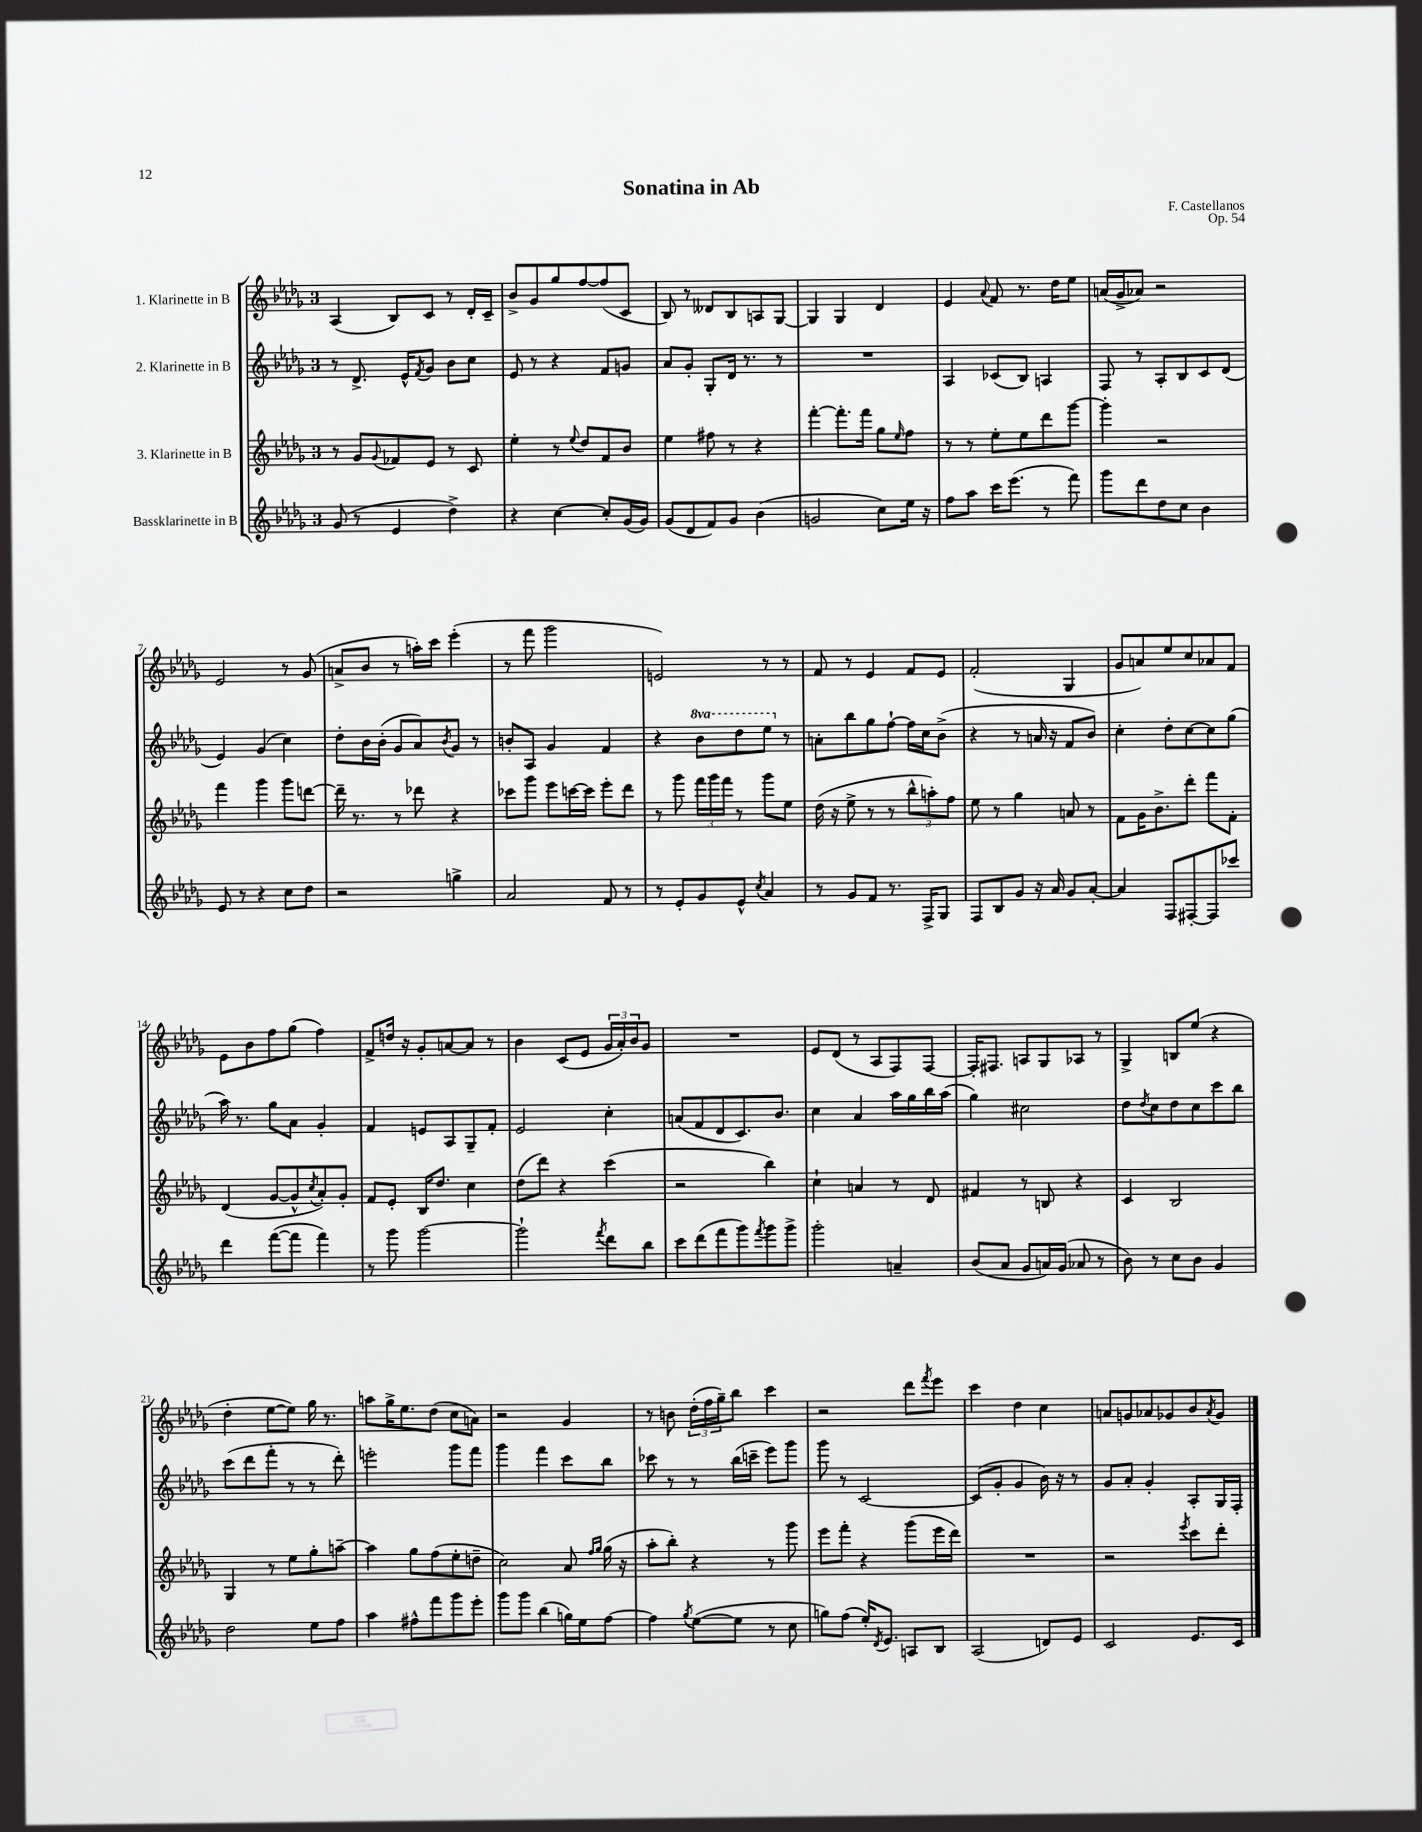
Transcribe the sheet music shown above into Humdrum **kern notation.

**kern	**kern	**kern	**kern
*staff4	*staff3	*staff2	*staff1
*clefG2	*clefG2	*clefG2	*clefG2
*k[b-e-a-d-g-]	*k[b-e-a-d-g-]	*k[b-e-a-d-g-]	*k[b-e-a-d-g-]
*M3/4	*M3/4	*M3/4	*M3/4
(8g-	8r	8r	(4A-
8r	8g-	8.d-^	.
.	8qqg-	.	.
4e-	8f-	.	8B-)
.	.	16e-^^	.
.	.	8qf	.
.	8e-	8g-	8c
4dd-^)	8r	8b-	8r
.	8c	8cc	16d-'
.	.	.	16c~
=	=	=	=
4r	4ee-'	8e-	8b-^
.	.	8r	8g-
[4cc	8r	4r	8gg-
.	8qqee-	.	.
.	8dd-	.	[8ff
8cc']	8f	8f	(8ff]
(16g-	8b-	8g	8c
16g-)	.	.	.
=	=	=	=
(8g-	4ee-	8a-	8B-)
8d-	.	8g-'	8r
8f)	8ff#	8G-'	8d--
8g-	8r	16d-	8B-
.	.	8.r	.
(4b-	4r	.	8A
.	.	8r	[8G-
=	=	=	=
2g	[4fff'	2.r	4G-]
.	8.fff']	.	4G-
.	16fff	.	.
8cc)	8gg-	.	4d-
.	16qqee-	.	.
16ee-	8ff	.	.
16r	.	.	.
=	=	=	=
8ff	8r	4A-	4e-
8aa-	8r	.	.
.	.	.	8qqa-
16ccc	8ee-'	(8c-	8f
(8.eee-	.	.	.
.	8ee-	8B-)	8.r
8r	8ddd-	4A	.
.	.	.	16dd-
8fff)	[8ggg-	.	8ee-
=	=	=	=
8ggg-	4ggg-']	8F	(16a
.	.	.	16g-^
8ddd-	.	8r	8a-)
8dd-	2r	8A-'	2r
8cc	.	8B-	.
4b-	.	8c	.
.	.	(8d-	.
=	=	=	=
8e-	4fff	4e-)	2e-
8r	.	.	.
4r	4ggg-	(4g-	.
8cc	8ggg-	4cc)	8r
8dd-	[8ddd	.	(8g-
=	=	=	=
2r	16ddd~]	8dd-'	8a^
.	8.r	.	.
.	.	16b-	8b-
.	.	(16b-'	.
.	8r	8g-	8r
.	8ddd-	8a-)	16aa')
.	.	.	16ccc
.	.	8qb-	.
4gg^	4r	8g-	(4eee-'
.	.	8r	.
=	=	=	=
2a-	8ccc-	8b'	8r
.	8ggg-	8A-	8fff
.	8eee-	4g-	2ggg-
.	[16ccc	.	.
.	16ccc]	.	.
8f	8eee-'	4f	.
8r	8ddd-	.	.
=	=	=	=
8r	8r	4r	2e)
8e-'	8ggg-	.	.
8g-	24fff	8bb-	.
.	24ggg-	.	.
.	24fff	.	.
8e-^^	8r	8ddd-	.
8qcc	.	.	.
4a-	8ggg-	8eee-	8r
.	8ee-	8r	8r
=	=	=	=
8r	(16dd-	8a'	8f
.	16r	.	.
8g-	8ee-^	8bb-	8r
8f	8r	8gg-	4e-
8.r	8r	[8ff`	.
.	12bb-^^	16ff]	8f
16F^	.	16cc	.
.	12aa')	.	.
8G-	.	(8b-^	8e-
.	12ff	.	.
=	=	=	=
8F	8ee-	4r	(2f'
8B-	8r	.	.
8g-	4gg-	8r	.
16r	.	16a	.
16a-	.	16r	.
8g-	8a	8f	4G-
[8a-'	8r	8b-)	.
=	=	=	=
4a-]	8f	4cc'	8g-
.	16g-	.	8a)
.	8.b-^	.	.
8F	.	8dd-'	8ee-
[8F#'	8ddd-'	[8cc	8cc
8F#]	8fff	8cc]	8a-
8ccc-	8f'	(8gg-	8f
=	=	=	=
4ddd-	(4d-	16aa-)	8e-
.	.	8.r	.
.	.	.	8b-
([8fff	[8g-	8gg-	8ff
8fff]	8g-^^]	8a-	(8gg-
.	8qcc	.	.
4fff)	8a-')	4g-'	4ff)
.	8g-'	.	.
=	=	=	=
8r	8f	4f	8f^
8ggg-	8e-'	.	16dd
.	.	.	16r
[2ggg-	16B-	8e	8g-'
.	8.dd-	.	.
.	.	8A-	[8a
.	4cc	8G-~	8a]
.	.	8f'	8r
=	=	=	=
2ggg-`]	(8dd-	2e-	4b-
.	8ddd-)	.	.
.	4r	.	(8c
.	.	.	8e-
8qfff	.	.	.
8ddd-	(4ccc	4cc'	24g-
.	.	.	24a-')
.	.	.	24b-
8bb-	.	.	8g-
=	=	=	=
8ccc	2r	(8a	2.r
(8ddd-	.	8f	.
8fff	.	8d-	.
8ggg-)	.	8.c)	.
8qfff	.	.	.
8ggg-	4bb-)	.	.
.	.	8.b-	.
8ggg-^	.	.	.
=	=	=	=
2ggg-'	4cc`	4cc	8e-
.	.	.	(8d-
.	4a	4a-	8r
.	.	.	8A-
4a~	8r	16aa-	8F)
.	.	16gg-	.
.	8d-	16bb-	[8F
.	.	(16aa-	.
=	=	=	=
(8b-	4f#	4gg-)	16F']
.	.	.	8.F#
8a-	.	.	.
8g-	8r	2cc#	8A
16a)	8B	.	8G-
(16g-	.	.	.
8a-	4r	.	8A-
8r	.	.	8r
=	=	=	=
8b-)	4c	8dd-	4G-^
.	.	8qdd-	.
8r	.	8cc	.
8cc	2B-	8dd-	8B
8b-	.	8cc	(8ee-
4g-	.	8ccc	4r
.	.	8bb-	.
=	=	=	=
2dd-	4G-	(8ccc	4dd-'
.	.	8ddd-	.
.	8r	8fff'	[8ee-
.	8ee-	8r	8ee-])
8ee-	8gg-'	8r	16gg-
.	.	.	8.r
8ff	[8aa~	8ddd-')	.
=	=	=	=
4aa-	4aa]	2eee'	8aa
.	.	.	16gg-^
.	.	.	8.ee-
8ff#^^	8gg-	.	.
8fff	(8ff	.	(8dd-
8ggg-	8ee-'	8ggg-	8cc
8eee-'	8dd~	8fff	8a)
=	=	=	=
8ggg-	2cc)	4ggg-	2r
8ggg-	.	.	.
(4bb-	.	4fff	.
16gg)	8a-	8ccc	4g-
16ee-	.	.	.
.	16qqff	.	.
.	16qqgg-	.	.
[8ff	(16gg-	8bb-	.
.	16r	.	.
=	=	=	=
4ff]	8aa-'	8ccc-	8r
.	8bb-')	8r	8b
8qgg-	.	.	.
([8ee-	4r	8r	(24dd-'
.	.	.	24ff
.	.	.	24gg-~)
8ee-]	.	(16bb-	8bb-
.	.	16ccc~	.
8r	8r	8eee-)	4ccc
8cc	8ggg-	8ggg-	.
=	=	=	=
8gg)	8eee-	8ggg-	2r
(8ff	8fff'	8r	.
16ee-')	4r	[2c	.
8qd-	.	.	.
8.e-	.	.	.
8A	(8ggg-	.	8ddd-
.	.	.	8qfff
8B-	16eee-	.	8eee-
.	16ddd-)	.	.
=	=	=	=
(2A-	2.r	(8c]	4ccc
.	.	8g-'	.
.	.	4g-	4dd-
8d)	.	16b-)	4cc
.	.	16r	.
8e-	.	8r	.
=	=	=	=
2c	2r	8g-	8a
.	.	8a-'	8g
.	.	4g-'	8a-
.	.	.	8g-
.	8qeee-	.	.
8.e-	8ccc	8A-'	8b-
.	.	.	8qa-
.	8ddd-'	16G-	8g-
16c	.	16F'	.
==	==	==	==
*-	*-	*-	*-
